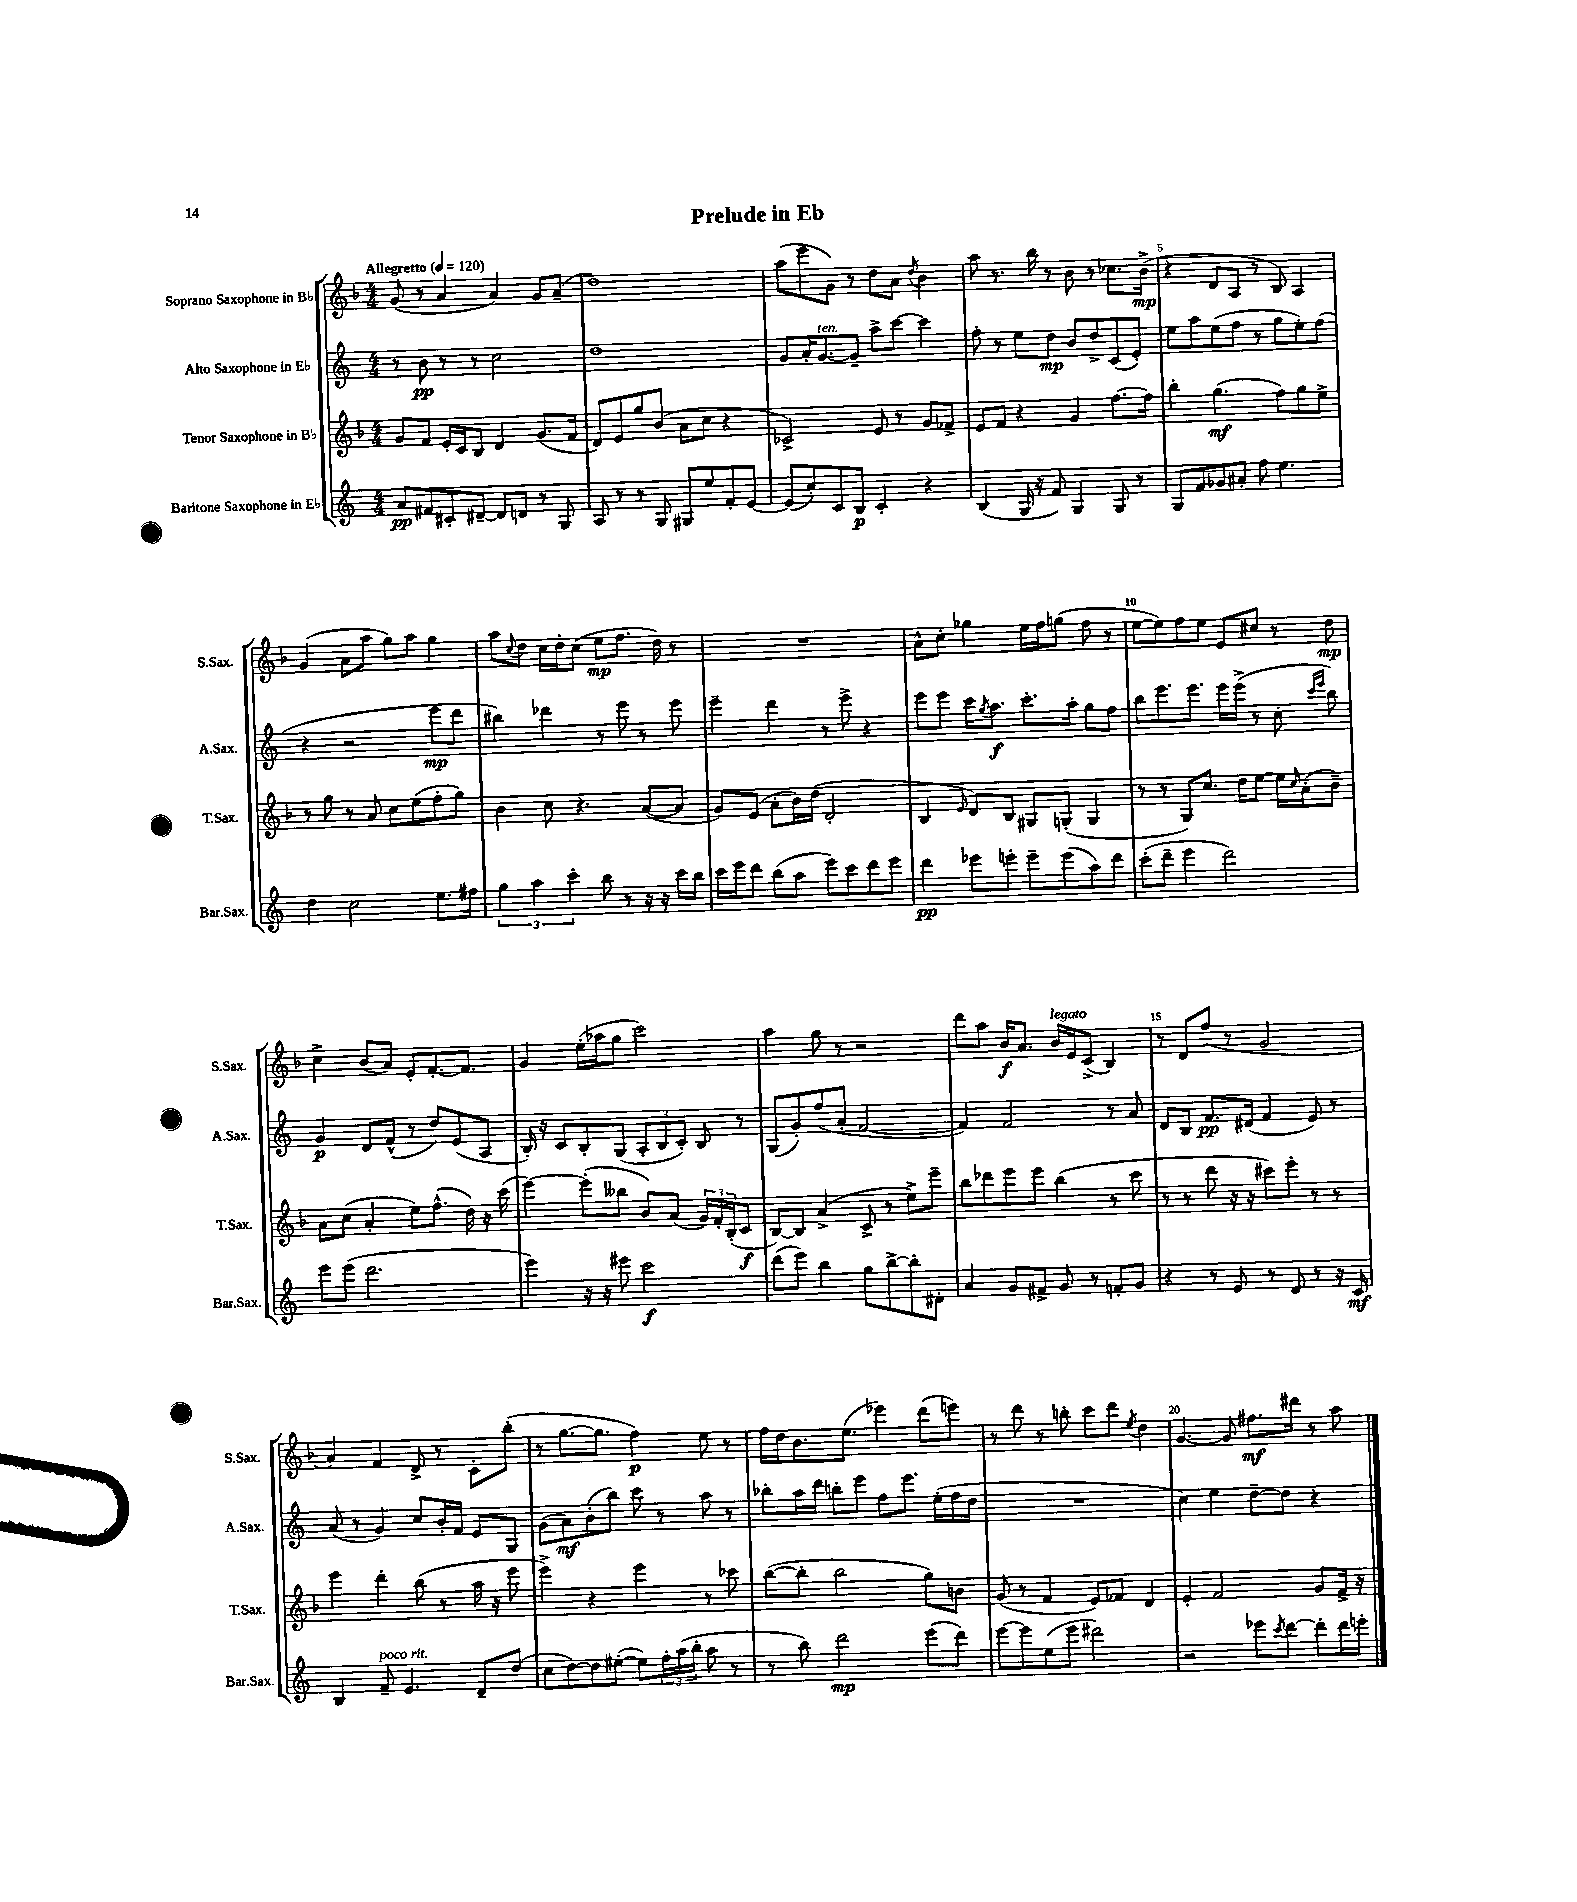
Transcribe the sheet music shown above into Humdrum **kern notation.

**kern	**kern	**kern	**kern
*staff4	*staff3	*staff2	*staff1
*clefG2	*clefG2	*clefG2	*clefG2
*k[]	*k[b-]	*k[]	*k[b-]
*M4/4	*M4/4	*M4/4	*M4/4
*MM120	*MM120	*MM120	*MM120
8a/L	8g/L	8r	(8g/
8f#/	8f/J	8b\	8r
8c#'/	16e'/LL	8r	4a/
.	16c/J	.	.
[8d#~/J	8B-/J	8r	.
8d#/]L	4d/	2cc\	4a/)
8d/J	.	.	.
8r	(8.g/L	.	8g/L
8G/	.	.	(8a~/J
.	16f/Jk	.	.
=	=	=	=
8A/	8d/L)	1dd	1dd)
8r	8e/	.	.
8r	8gg/	.	.
8G/	(8b-/J	.	.
8G#/L	8a\L	.	.
8ee/	8cc\J	.	.
8f'/	4r	.	.
[8e/J	.	.	.
=	=	=	=
(8e/]L	2c-^/)	8g/L	(8aa\L
8cc'/)	.	16a'/K	8eee\
.	.	[8.g/	.
8c/	.	.	8g\J)
8B/J	.	8g~/]J	8r
4c'/	8e/	8aa^\L	8dd\L
.	8r	[8ccc\J	8a\J
.	.	.	8qdd/
4r	8g/L	4ccc\]	4b-\
.	8f-^/J	.	.
=	=	=	=
(4B/	8e/L	8ff'\	8aa\
.	8f/J	8r	8.r
16G/	4r	8ee\L	.
16r	.	.	16bb-\
8f/)	.	8dd\J	8r
4G/	4g/	8b/L	8b-\
.	.	8dd^/	8r
8G/	[8.ff\L	(8c/	8.cc-\L
8r	.	8e'/J)	.
.	16ff\]Jk	.	(16b-^\Jk
=	=	=	=
8G/L	4bb-'\	8ee\L	4r
8f/	.	8aa\	.
8g-/	(4.gg\	(8ee\	8d/L
8a#'/J	.	8ff\J	8A/J
8ff\	.	8r	8r
4.ee\	8ff\L)	8gg\L	8B-/)
.	8gg\	8ee'\)	4A/
.	8ee^\J	(8ff\J	.
=	=	=	=
4dd\	8r	4r	(4g/
.	8gg\	.	.
2cc\	8r	2r	8a\L
.	8a/	.	8aa\J
.	8cc\L	.	8gg\L)
.	(8ee\	.	8aa\J
8.ee\L	8ff'\	8eee\L	4gg\
.	8gg\J)	8ddd\J	.
16ff#\Jk	.	.	.
=	=	=	=
6gg\	4b-\	4bb#\)	8aa\L
.	.	.	8qqcc/
.	.	.	8dd\J
6aa\	.	.	.
.	8cc\	4ddd-\	16cc\LL
.	.	.	16dd'\J
6ccc'\	.	.	.
.	4.r	.	(8cc\J
8bb\	.	8r	8ee\L
8r	.	8eee\	8.ff\J
16r	([8a/L	8r	.
16r	.	.	16dd\)
16ccc\LL	8a/]J	8eee\	8r
16bb\JJ	.	.	.
=	=	=	=
16ccc\LL	8g/L)	4eee~\	1r
16eee\J	.	.	.
8ddd\J	(8e/J	.	.
(8bb\L	8a'\L	4ddd\	.
8aa\J	16b-\L)	.	.
.	(16dd\JJ	.	.
8eee\L)	2d'/	8r	.
8ccc\	.	8eee^\	.
8ddd\	.	4r	.
8eee\J	.	.	.
=	=	=	=
4ddd\	4B-/	8eee\L	8a^^\L
.	.	8eee\J	8cc'\J
.	16qqe/	.	.
8eee-\L	8d/L)	16ccc\LK	4gg-\
.	.	8qgg/	.
.	.	8.aa\J	.
8eee'\J	8B-/J	.	.
8eee~\L	8G#/L	8.ccc'\L	16ee\LL
.	.	.	16ff\J
(8eee\	(8G'/J	.	(8gg\J
.	.	16aa'\Jk	.
8aa\)	4G/	8gg\L	8ff\
8ddd\J	.	8ff\J	8r
=	=	=	=
(8ccc'\L	8r	8bb\L	[8ee\L
8ddd~\J	8r	8.eee\	8ee\])
4eee\	8G/L)	.	8ff\
.	.	8.eee\J	.
.	8.cc/J	.	8ee\J
2ddd\)	.	16eee\LL	8e/L
.	16dd\LK	(16eee^\JJ	.
.	[8ee\J	8r	8cc#/J
.	16ee\]LL	8cc'\	8r
.	16qqcc/	.	.
.	(16a'\J	.	.
.	.	16qqccc/LL	.
.	.	16qqeee/JJ	.
.	8b-~\J)	8bb\)	8dd\
=	=	=	=
8eee\L	8a\L	4g/	4cc^\
(8eee\J	(8cc\J	.	.
2.ddd\	4a'/	8d/L	(8b-/L
.	.	(8f^^/J	8a/J)
.	8ee\L)	8r	8e'/L
.	(8.ff^^\J	8dd/L)	[8.f'/
.	.	(8e/	.
.	16dd\)	.	8.f/]J
.	16r	8A/J	.
.	(16ccc\	.	.
=	=	=	=
4eee\)	[4eee\)	16B'/)	4g/
.	.	16r	.
.	.	8c/L	.
16r	(8eee'\]L	8B'/	(16ee'\LL
16r	.	.	16aa-\J
8eee#\	8bb--\J	(8G/J	8gg\J
2ccc\	8b-/L)	12A'/L	2ccc\)
.	.	12B/	.
.	(8a/J	.	.
.	.	12c'/J)	.
.	24g/LL)	8B/	.
.	24f'/	.	.
.	(24B-'/J	.	.
.	8c/J	8r	.
=	=	=	=
(8ddd\L	[8B-/L)	(8G/L	4aa\
8eee\J)	8B-/]J	8g'/)	.
4bb\	(4a^/	(8ff/	8gg\
.	.	8a'/J	8r
8gg\L	8c^/	[2f/	2r
[8bb^\	8r	.	.
8bb'\]	8ee^\L)	.	.
8d#'\J	8eee~\J	.	.
=	=	=	=
4a/	8bb-\L	4f/])	8ddd\L
.	8ddd-\	.	8aa\J
8g/L	8eee\	2f/	16b-/LK
.	.	.	8.a/J
8f#^/J	8eee\J	.	.
8g/	(4bb-\	.	16b-/LL
.	.	.	16e/J
8r	.	.	(8c^/J
8f'/L	8r	8r	4B-/)
8g/J	8ccc\	8a/	.
=	=	=	=
4r	8r	8d/L	8r
.	8r	8B/J	8d/L
8r	8ddd\	8.f/L	(8ff/J
8e/	16r	.	8r
.	16r	(16d#/Jk	.
8r	8ccc#\L)	4f/	2g/
8d/	8eee'\J	.	.
8r	8r	8e/)	.
16r	8r	8r	.
16c/	.	.	.
=	=	=	=
4B/	4eee\	(8a/	4a/)
.	.	8r	.
8f~/	4ddd'\	4g/)	4f/
4.e/	.	.	.
.	(8bb-\	8cc/L	8d^/
.	8r	16b'/L	8r
.	.	16f/JJ	.
8d~/L	16aa\	8e/L	8c'\L
.	16r	.	.
(8dd/J	8eee\	8G/J	(8bb-'\J
=	=	=	=
8cc\L	4eee^\)	(8g\L	8r
[8dd\)	.	8a\)	[8.gg\L
8dd\]	4r	(8b'\	.
.	.	.	8.gg\]J
([8ee#'\J	.	8bb\J)	.
8ee#\]L)	4eee\	8ccc\	4ff\)
24ff'\L	.	8r	.
(24aa\	.	.	.
24bb'\JJ	.	.	.
8aa\	8r	8aa\	8ee\
8r	8ccc-\	8r	8r
=	=	=	=
8r	([8bb-\L	8bb-'\L	16ff\LL
.	.	.	16dd\J
8bb\)	8bb-'\]J	16aa\L	8.b-\
.	.	16ddd\JJ	.
2ddd\	2bb-\	8bb'\L	.
.	.	.	(8.ee\J
.	.	8eee\J	.
.	.	8ff\L	4eee-\)
.	.	8.eee\J	.
(8eee\L	8gg\L)	.	(8ddd\L
.	.	(16ee'\LL	.
8ddd\J)	8b\J	16ff\	8eee\J)
.	.	16dd\JJ	.
=	=	=	=
[8eee\L	(8g/	1r	8r
8eee\]	8r	.	8ddd\
(8ee\	4f/	.	8r
8eee\J	.	.	8bb'\
2ddd#\)	8e/L)	.	8ccc\L
.	8f-/J	.	8ddd\J
.	.	.	8qee/
.	4d/	.	4dd\
=	=	=	=
2r	4e'/	4cc\)	[4.g/
.	2f/	4ee\	.
.	.	.	8g/]
8eee-\L	.	[8dd~\L	8.ff#\L
8qccc/	.	.	.
[8ddd\J	.	8dd\]J	.
.	.	.	16ddd#\Jk
8ddd'\]L	8g/L	4r	8r
16ddd\L	16f^/Jk	.	8aa\
16eee'\JJ	16r	.	.
==	==	==	==
*-	*-	*-	*-
